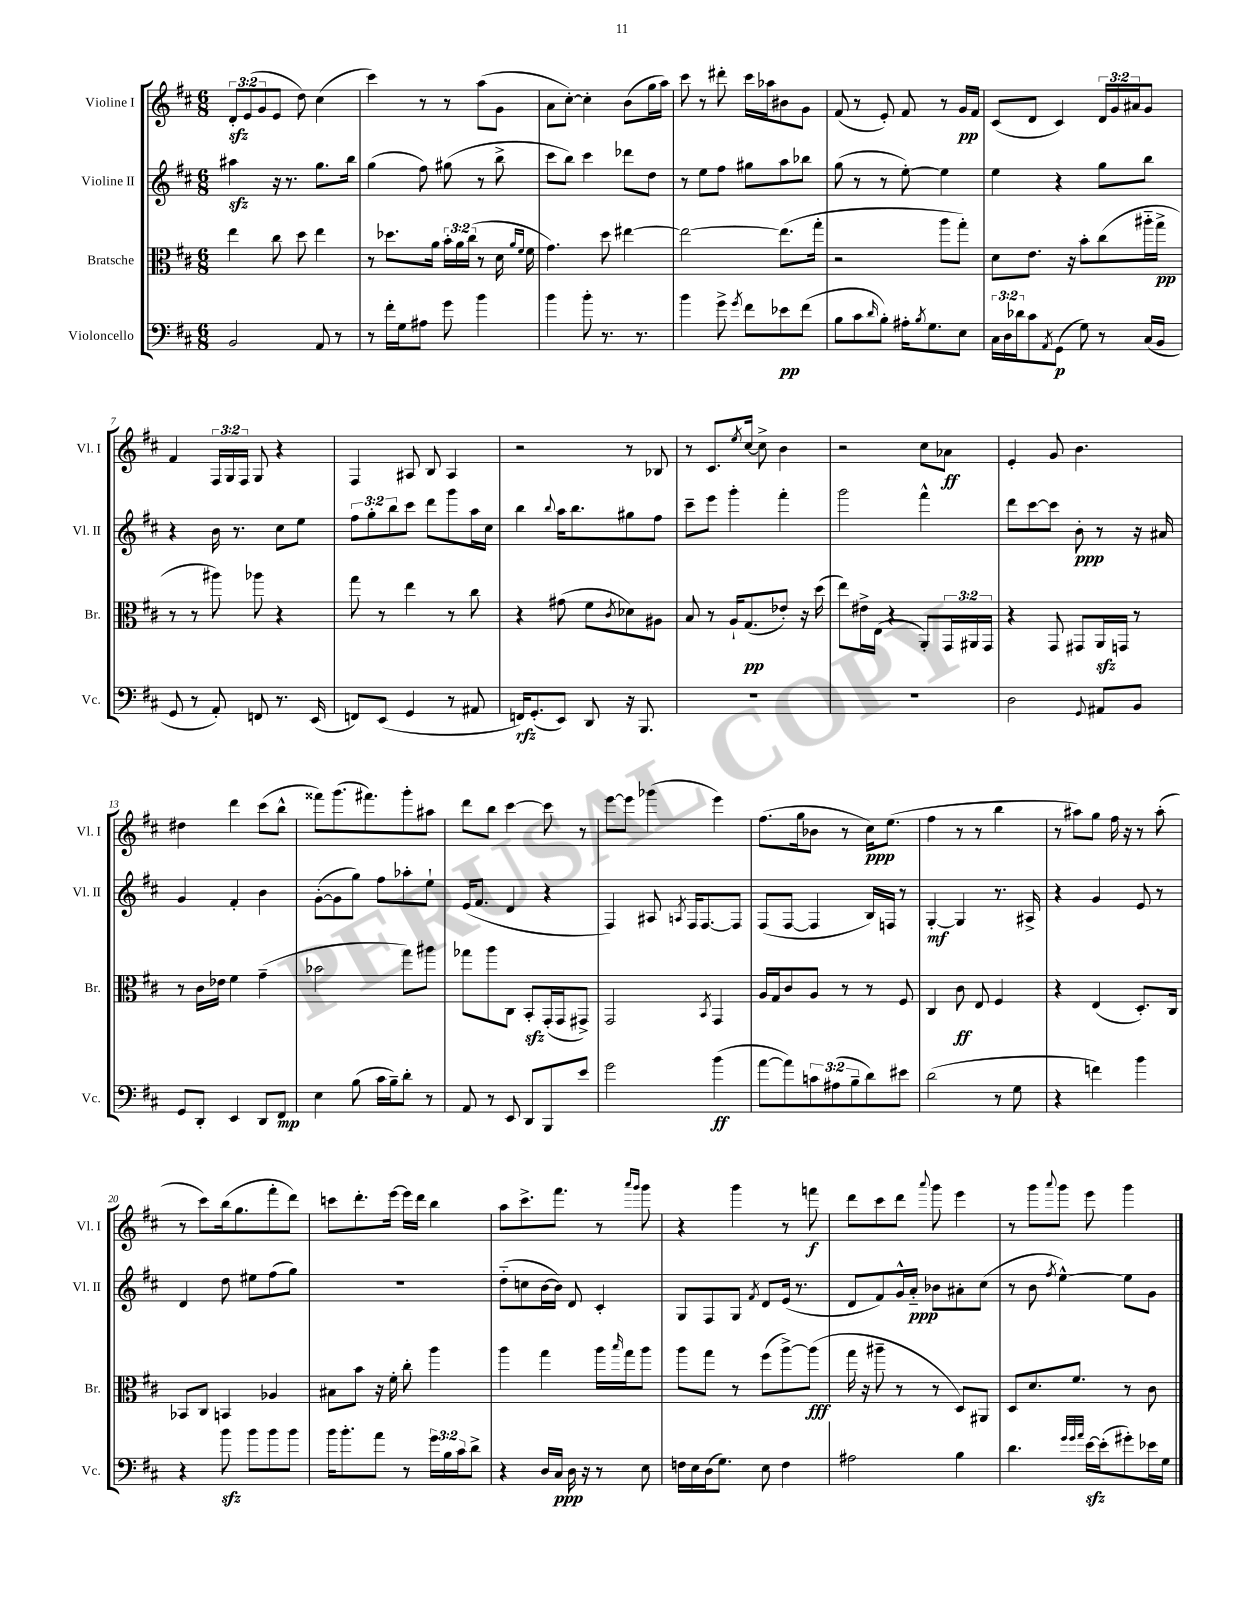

**kern	**dynam	**kern	**dynam	**kern	**dynam	**kern	**dynam
*part4	*part4	*part3	*part3	*part2	*part2	*part1	*part1
*staff4	*staff4	*staff3	*staff3	*staff2	*staff2	*staff1	*staff1
*I"Violoncello	*	*I"Bratsche	*	*I"Violine II	*	*I"Violine I	*
*I'Vc.	*	*I'Br.	*	*I'Vl. II	*	*I'Vl. I	*
*clefF4	*	*clefC3	*	*clefG2	*	*clefG2	*
*k[f#c#]	*	*k[f#c#]	*	*k[f#c#]	*	*k[f#c#]	*
*M6/8	*	*M6/8	*	*M6/8	*	*M6/8	*
=1	=1	=1	=1	=1	=1	=1	=1
2BB/	.	4ee\	.	4aa#Xzz\	.	12dzz'/L	.
.	.	.	.	.	.	(12e/	.
.	.	.	.	.	.	12g/	.
.	.	8cc#\	.	16r	.	8e/J	.
.	.	.	.	8.r	.	.	.
.	.	8dd\	.	.	.	8dd\)	.
8AA/	.	4ee\	.	8.gg\L	.	(4cc#\	.
8r	.	.	.	.	.	.	.
.	.	.	.	16bb\Jk	.	.	.
=2	=2	=2	=2	=2	=2	=2	=2
8r	.	8r	.	(4gg\	.	4ccc#\)	.
16f#'\LL	.	8.dd-X\L	.	.	.	.	.
16G\J	.	.	.	.	.	.	.
8A#X\J	.	.	.	8ff#\)	.	8r	.
.	.	16a\Jk	.	.	.	.	.
8g\	.	24b'\LL	.	(8gg#X\	.	8r	.
.	.	24a\	.	.	.	.	.
.	.	(24cc#\JJ	.	.	.	.	.
4b\	.	8r	.	8r	.	(8aa\L	.
.	.	16d\	.	8bb^\	.	8g\J	.
.	.	16qqa/LL	.	.	.	.	.
.	.	16qqf#/JJ	.	.	.	.	.
.	.	16f#\	.	.	.	.	.
=3	=3	=3	=3	=3	=3	=3	=3
4b\	.	4.g\)	.	8ccc#\L	.	8a\L	.
.	.	.	.	8bb\J)	.	[8cc#'\J)	.
8b'\	.	.	.	4ccc#\	.	4cc#'\]	.
8.r	.	8dd\	.	.	.	.	.
.	.	[4ee#X\	.	8ddd-X\L	.	(8b\L	.
8.r	.	.	.	.	.	.	.
.	.	.	.	8dd\J	.	16gg\L	.
.	.	.	.	.	.	16aa\JJ)	.
=4	=4	=4	=4	=4	=4	=4	=4
4b\	.	2ee#\_	.	8r	.	8ccc#\	.
.	.	.	.	8ee\L	.	8r	.
8g^\	.	.	.	8ff#\J	.	8ddd#X'\	.
8qg/	.	.	.	.	.	.	.
8f#\L	.	.	.	8gg#X\L	.	16ccc#\LL	.
.	.	.	.	.	.	16aa-X\J	.
8e-X\	pp	(8.ee#\L]	.	8aa\	.	8b#X\	.
(8f#\J	.	.	.	8bb-X\J	.	8g\J	.
.	.	16gg'\Jk	.	.	.	.	.
=5	=5	=5	=5	=5	=5	=5	=5
8B\L	.	2r	.	(8gg\	.	(8f#/	.
8c#\	.	.	.	8r	.	8r	.
16qqd/	.	.	.	.	.	.	.
8B'\J)	.	.	.	8r	.	8e'/)	.
16A#X'\KL	.	.	.	[8ee'\)	.	8f#/	.
8qB/	.	.	.	.	.	.	.
8.G\	.	.	.	.	.	.	.
.	.	8aa\L	.	4ee\]	.	8r	.
8E\J	.	8gg'\J)	.	.	.	16g/LL	pp
.	.	.	.	.	.	16f#/JJ	.
=6	=6	=6	=6	=6	=6	=6	=6
24C#\LL	.	8d\L	.	4ee\	.	(8c#/L	.
24D\	.	.	.	.	.	.	.
24d-X\J	.	.	.	.	.	.	.
8c#\	.	8.e\J	.	.	.	8d/J	.
8qAA/	.	.	.	.	.	.	.
(8GG\J	p	.	.	4r	.	4c#/)	.
.	.	16r	.	.	.	.	.
8G\)	.	8b'\L	.	.	.	.	.
8r	.	(8cc#\	.	8gg\L	.	24d/LL	.
.	.	.	.	.	.	24g/	.
.	.	.	.	.	.	24a#X/J	.
(16C#/LL	.	16aa#X\L	.	8bb\J	.	8g/J	.
16BB/JJ	.	16gg^\JJ	pp	.	.	.	.
!!LO:LB:g=z
=7	=7	=7	=7	=7	=7	=7	=7
8GG/	.	8r	.	4r	.	4f#/	.
8r	.	8r	.	.	.	.	.
8AA'/)	.	8aa#X\)	.	16b\	.	24F#/LL	.
.	.	.	.	.	.	24G/	.
.	.	.	.	8.r	.	.	.
.	.	.	.	.	.	24F#/JJ	.
8FFn/	.	8aa-X\	.	.	.	8G/	.
8.r	.	4r	.	8cc#\L	.	4r	.
.	.	.	.	8ee\J	.	.	.
(16EE/	.	.	.	.	.	.	.
=8	=8	=8	=8	=8	=8	=8	=8
8FFn/L)	.	8gg\	.	12ff#\L	.	4F#/	.
.	.	.	.	12gg'\	.	.	.
(8EE/J	.	8r	.	.	.	.	.
.	.	.	.	12bb\	.	.	.
4GG/	.	4ee\	.	8ccc#\J	.	8A#X/	.
.	.	.	.	8ddd\L	.	8B/	.
8r	.	8r	.	8ggg\	.	4A#/	.
8AA#X/	.	8cc#\	.	16aa\L	.	.	.
.	.	.	.	16cc#\JJ	.	.	.
=9	=9	=9	=9	=9	=9	=9	=9
16FFn/KL)	rfz	4r	.	4bb\	.	2r	.
(8.GG'/	.	.	.	.	.	.	.
.	.	.	.	8qqbb/	.	.	.
8EE/J)	.	(8g#X\	.	16aa\KL	.	.	.
.	.	.	.	8.bb\	.	.	.
8DD/	.	8f#\L	.	.	.	.	.
.	.	8qc#/	.	.	.	.	.
16r	.	8d-X\)	.	8gg#X\	.	8r	.
8.BBB/	.	.	.	.	.	.	.
.	.	8A#X\J	.	8ff#\J	.	8B-X/	.
=10	=10	=10	=10	=10	=10	=10	=10
2.r	.	8B/	.	8ccc#~\L	.	8r	.
.	.	8r	.	8eee\J	.	8.c#/L	.
.	.	16A`/KL	.	4ggg'\	.	.	.
.	.	.	.	.	.	8qee/	.
.	.	(8.G/	pp	.	.	[16cc#/Jk	.
.	.	.	.	.	.	8cc#^\]	.
.	.	8e-X'/J)	.	4fff#'\	.	4b\	.
.	.	16r	.	.	.	.	.
.	.	(16dd\	.	.	.	.	.
=11	=11	=11	=11	=11	=11	=11	=11
2.r	.	8ee\L)	.	2ggg\	.	2r	.
.	.	16e#X^\L	.	.	.	.	.
.	.	(16E\JJ	.	.	.	.	.
.	.	4r	.	.	.	.	.
.	.	8AA'/L)	.	4fff#^^\	.	8cc#\L	.
.	.	24GG/L	.	.	.	8a-X\J	ff
.	.	24AA#X/	.	.	.	.	.
.	.	24GG/JJ	.	.	.	.	.
=12	=12	=12	=12	=12	=12	=12	=12
2D\	.	4r	.	8ddd\L	.	4e'/	.
.	.	.	.	[8ccc#\	.	.	.
.	.	8GG/	.	8ccc#\J]	.	8g/	.
.	.	8GG#X/L	.	8b'\	ppp	4.b\	.
8qqGG/	.	.	.	.	.	.	.
8AA#X/L	.	16AAzz/L	.	8r	.	.	.
.	.	16GGn/JJ	.	.	.	.	.
8BB/J	.	8r	.	16r	.	.	.
.	.	.	.	16a#X/	.	.	.
!!LO:LB:g=z
=13	=13	=13	=13	=13	=13	=13	=13
8GG/L	.	8r	.	4g/	.	4dd#X\	.
8DD'/J	.	16c#\LL	.	.	.	.	.
.	.	16e-X\JJ	.	.	.	.	.
4EE/	.	4f#\	.	4f#'/	.	4ddd\	.
8DD/L	.	(4g~\	.	4b\	.	(8ccc#\L	.
8FF#/J	mp	.	.	.	.	8bb^^\J	.
=14	=14	=14	=14	=14	=14	=14	=14
4E\	.	2b-X\	.	([8g'\L	.	8fff##X\L)	.
.	.	.	.	8g\]	.	(8.ggg\	.
(8B\	.	.	.	8gg\J)	.	.	.
.	.	.	.	.	.	8.fff#X\)	.
16c#\LL	.	.	.	8ff#\L	.	.	.
16B~\J)	.	.	.	.	.	.	.
8d'\J	.	8gg\L)	.	8aa-X'\	.	8ggg'\	.
8r	.	8aa#X\J	.	8ee`\J	.	8aa#X\J	.
=15	=15	=15	=15	=15	=15	=15	=15
8AA/	.	8gg-X\L	.	(16e/KL	.	8ddd\L	.
.	.	.	.	8.f#/J	.	.	.
8r	.	8aa\	.	.	.	8bb\J	.
8EE/	.	8C#\J	.	4d/	.	[4ccc#\	.
8DD/L	.	8BBzz'/L	.	.	.	.	.
8BBB/	.	(16GG'/L	.	4r	.	8ccc#\]	.
.	.	16GG/J	.	.	.	.	.
8e/J	.	8GG#X^/J)	.	.	.	8r	.
=16	=16	=16	=16	=16	=16	=16	=16
2g\	.	2GG/	.	4F#/)	.	[8eee\L	.
.	.	.	.	.	.	8eee\J]	.
.	.	.	.	8A#X/	.	(4ggg-X\	.
.	.	.	.	8qAn/	.	.	.
.	.	.	.	16F#/KL	.	.	.
.	.	.	.	[8.F#/	.	.	.
.	.	8qBB/	.	.	.	.	.
(4b\	ff	4GG/	.	.	.	4eee\)	.
.	.	.	.	8F#/J]	.	.	.
=17	=17	=17	=17	=17	=17	=17	=17
[8a\L	.	16A/LL	.	(8F#/L	.	(8.ff#\L	.
.	.	16G/J	.	.	.	.	.
8a\])	.	8c#/	.	[8F#/J	.	.	.
.	.	.	.	.	.	16gg\k	.
12cn\	.	8A/J	.	4F#/]	.	8b-X\J	.
(12A#X\	.	.	.	.	.	.	.
.	.	8r	.	.	.	8r	.
12B~\	.	.	.	.	.	.	.
8d\)	.	8r	.	16B/LL)	.	16cc#\KL)	ppp
.	.	.	.	16Fn/JJ	.	(8.ee\J	.
8e#X\J	.	8F#/	.	8r	.	.	.
=18	=18	=18	=18	=18	=18	=18	=18
(2d\	.	4C#/	.	[4G'/	mf	4ff#\	.
.	.	8c#\	ff	4G/]	.	8r	.
.	.	8E/	.	.	.	8r	.
8r	.	4F#/	.	8.r	.	4bb\	.
8G\	.	.	.	.	.	.	.
.	.	.	.	16A#X^/	.	.	.
=19	=19	=19	=19	=19	=19	=19	=19
4r	.	4r	.	4r	.	8r	.
.	.	.	.	.	.	8aa#X\L)	.
4fn\)	.	(4E/	.	4g/	.	8gg\J	.
.	.	.	.	.	.	16ff#\	.
.	.	.	.	.	.	16r	.
4b\	.	8.D'/L)	.	8e/	.	8r	.
.	.	.	.	8r	.	(8aa#'\	.
.	.	16C#/Jk	.	.	.	.	.
!!LO:LB:g=z
=20	=20	=20	=20	=20	=20	=20	=20
4r	.	8BB-X/L	.	4d/	.	8r	.
.	.	8C#/J	.	.	.	8ccc#\L)	.
8bzz\	.	4BBn/	.	8dd\	.	(16bb\k	.
.	.	.	.	.	.	8.gg\	.
8b\L	.	.	.	8ee#X\L	.	.	.
8b\	.	4A-X/	.	(8ff#\	.	8fff#'\	.
8b\J	.	.	.	8gg\J)	.	8ddd\J)	.
=21	=21	=21	=21	=21	=21	=21	=21
16b\KL	.	8B#X\L	.	2.r	.	8cccn\L	.
8.b'\	.	.	.	.	.	.	.
.	.	8b\J	.	.	.	8.ddd'\	.
8a\J	.	16r	.	.	.	.	.
.	.	16f#'\	.	.	.	[16eee\Jk	.
8r	.	8cc#'\	.	.	.	16eee\LL]	.
.	.	.	.	.	.	16ddd\JJ	.
24g\LL	.	4aa\	.	.	.	4bb\	.
24B\	.	.	.	.	.	.	.
24c#\J	.	.	.	.	.	.	.
8d^\J	.	.	.	.	.	.	.
=22	=22	=22	=22	=22	=22	=22	=22
4r	.	4aa\	.	(8dd\L	.	8aa\L	.
.	.	.	.	8ccn\	.	8.ccc#^\	.
16D/LL	.	4gg\	.	[16b\L	.	.	.
16C#/JJ	ppp	.	.	16b\JJ])	.	8.fff#\J	.
16D\	.	.	.	8d/	.	.	.
16r	.	.	.	.	.	.	.
8r	.	16aa\LL	.	4c#'/	.	8r	.
.	.	16qqbb/	.	.	.	.	.
.	.	16gg\J	.	.	.	.	.
.	.	.	.	.	.	16qqaaa/LL	.
.	.	.	.	.	.	16qqggg/JJ	.
8E\	.	8aa\J	.	.	.	8ggg\	.
=23	=23	=23	=23	=23	=23	=23	=23
16Fn\LL	.	8aa\L	.	8G/L	.	4r	.
16E\	.	.	.	.	.	.	.
(16D\J	.	8gg\J	.	8F#/	.	.	.
8.G\J)	.	.	.	.	.	.	.
.	.	8r	.	8G/J	.	4ggg\	.
.	.	.	.	8qf#/	.	.	.
8E\	.	(8ff#\L	.	8d/L	.	.	.
4F\	.	[8aa^\)	.	(16e/Jk	.	8r	.
.	.	.	.	8.r	.	.	.
.	.	(8aa\J]	fff	.	.	8fffn\	f
=24	=24	=24	=24	=24	=24	=24	=24
2A#X\	.	16gg\	.	8d/L	.	8ddd\L	.
.	.	16r	.	.	.	.	.
.	.	8aa#X~\	.	8f#/)	.	8ccc#\	.
.	.	8r	.	16g^^/L	.	8ddd\J	.
.	.	.	.	16a/JJ	ppp	.	.
.	.	.	.	.	.	8qqaaa/	.
.	.	8r	.	8b-X\L	.	8ggg\	.
4B\	.	8D/L)	.	8a#X'\	.	4eee\	.
.	.	8AA#X/J	.	(8cc#\J	.	.	.
=25	=25	=25	=25	=25	=25	=25	=25
4.d\	.	8D/L	.	8r	.	8r	.
.	.	8.d/	.	8b\	.	8ggg\L	.
.	.	.	.	8qff#/	.	8qqaaa/	.
.	.	.	.	[4ee^^\)	.	8ggg\J	.
.	.	8.f#/J	.	.	.	.	.
32qqg/LLL	.	.	.	.	.	.	.
32qqg/	.	.	.	.	.	.	.
32qqa/JJJ	.	.	.	.	.	.	.
[16ezz\LL	.	.	.	.	.	8eee\	.
(16e'\J]	.	.	.	.	.	.	.
8g#X'\)	.	8r	.	8ee\L]	.	4ggg\	.
16e-X\L	.	8c#\	.	8g\J	.	.	.
16G\JJ	.	.	.	.	.	.	.
==	==	==	==	==	==	==	==
*-	*-	*-	*-	*-	*-	*-	*-
